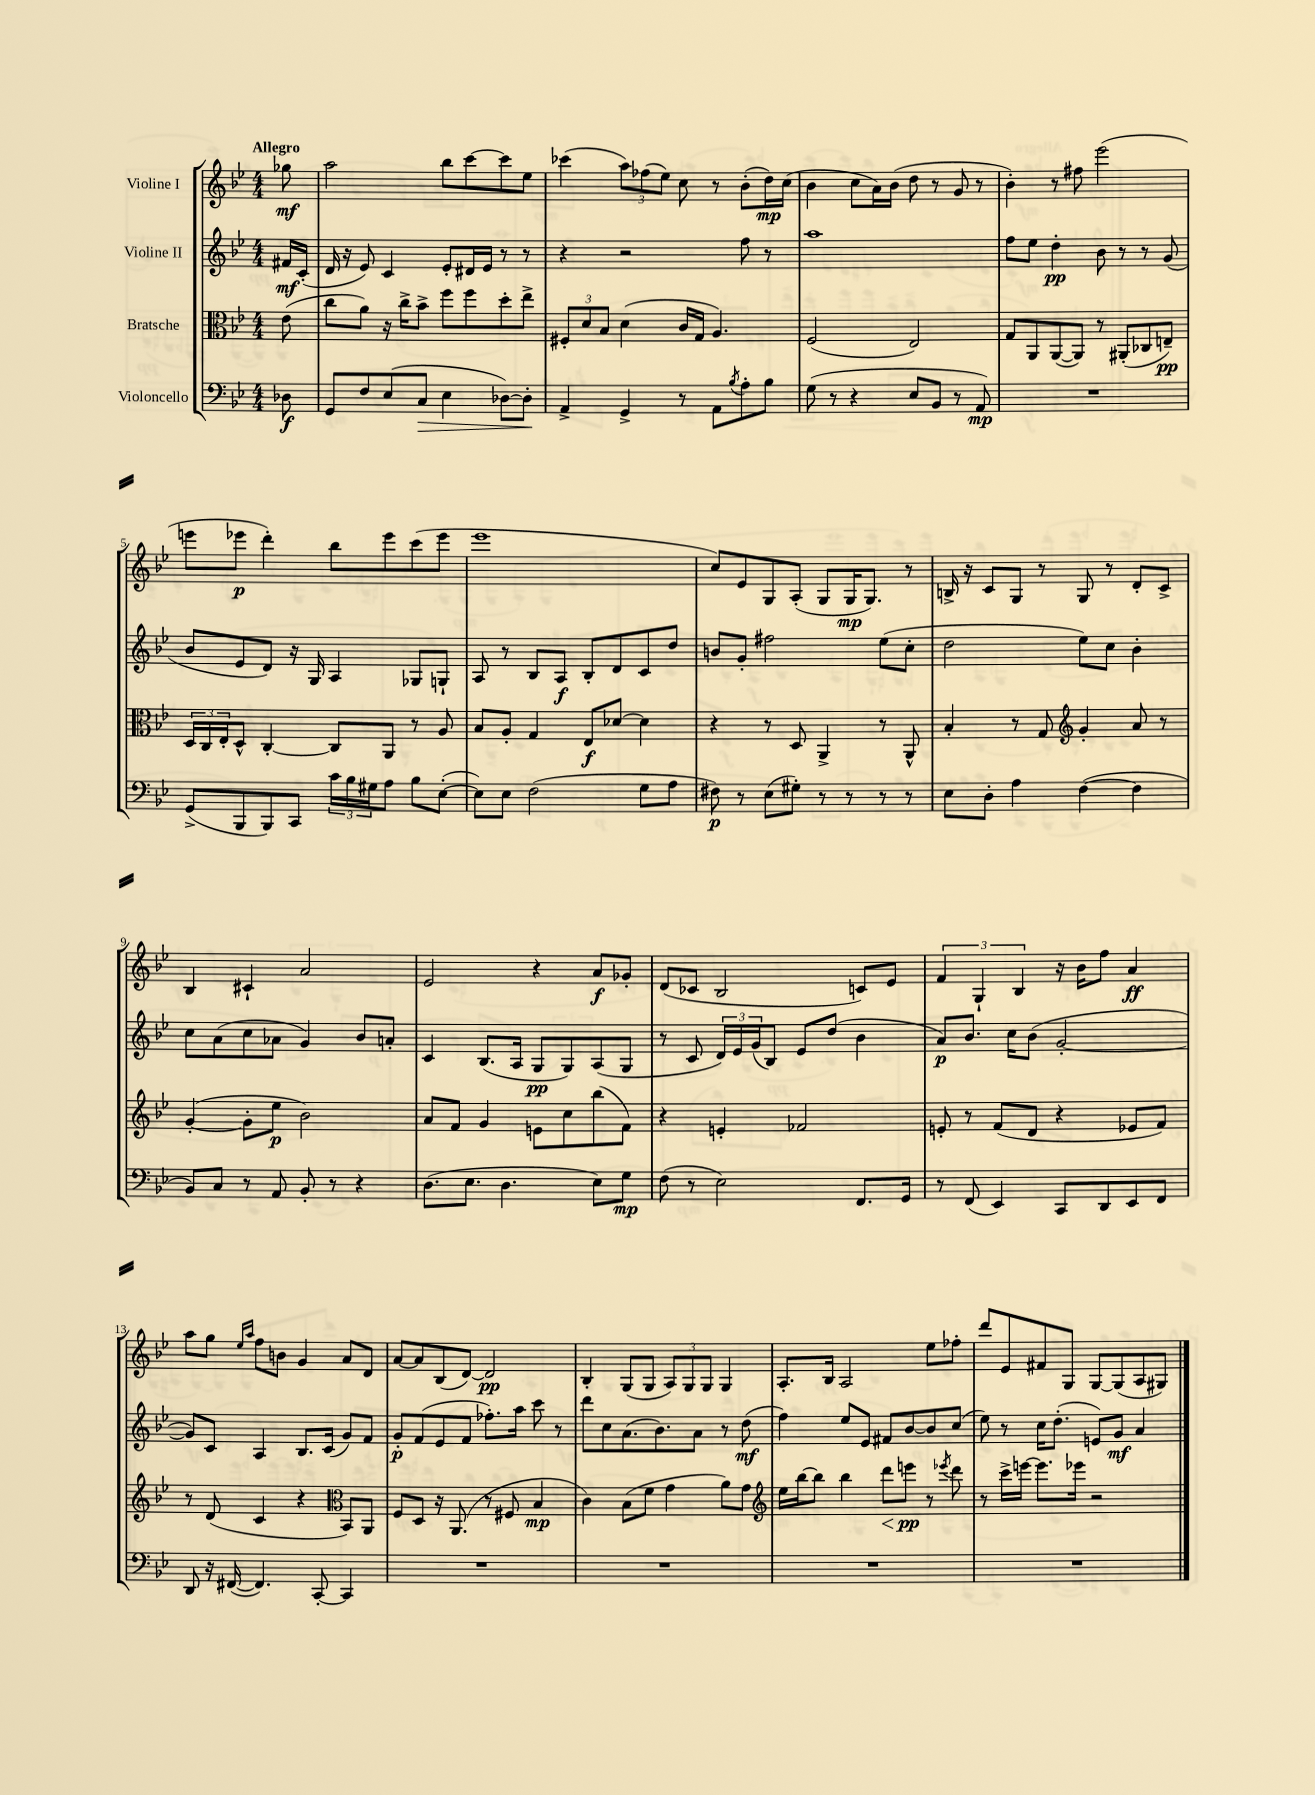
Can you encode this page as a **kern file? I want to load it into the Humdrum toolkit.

**kern	**dynam	**kern	**dynam	**kern	**dynam	**kern	**dynam
*part4	*part4	*part3	*part3	*part2	*part2	*part1	*part1
*staff4	*staff4	*staff3	*staff3	*staff2	*staff2	*staff1	*staff1
*I"Violoncello	*	*I"Bratsche	*	*I"Violine II	*	*I"Violine I	*
*clefF4	*	*clefC3	*	*clefG2	*	*clefG2	*
*k[b-e-]	*	*k[b-e-]	*	*k[b-e-]	*	*k[b-e-]	*
*M4/4	*	*M4/4	*	*M4/4	*	*M4/4	*
=	=	=	=	=	=	=	=
!	!	!	!	!	!	!LO:TX:a:B:t=Allegro	!
8D-X\	f	(8e-\	.	16f#X/LL	mf	8gg-X\	mf
.	.	.	.	(16c'/JJ	.	.	.
=1	=1	=1	=1	=1	=1	=1	=1
8GG/L	.	8cc\L	.	16d/	.	2aa\	.
.	.	.	.	16r	.	.	.
8F/	.	8a\J)	.	8e-/)	.	.	.
(8E-/	.	16r	.	4c/	.	.	.
.	.	16cc^\KL	.	.	.	.	.
!	!LO:HP:b	!	!	!	!	!	!
8C/J	>	8b-^\J	.	.	.	.	.
4E-\	.	8ff\L	.	8e-'/L	.	8bb-\L	.
.	.	8ff\	.	16d#X/L	.	[8ccc\	.
.	.	.	.	16e-/JJ	.	.	.
[8D-X\L)	.	8dd'\	.	8r	.	8ccc\]	.
8D-'\J]	.	8ee-^\J	.	8r	.	8ee-\J	.
.	]	.	.	.	.	.	.
=2	=2	=2	=2	=2	=2	=2	=2
4AA^/	.	12F#X'/L	.	4r	.	(4ccc-X\	.
.	.	12d/	.	.	.	.	.
.	.	12B-/J	.	.	.	.	.
4GG^/	.	(4d\	.	2r	.	12aa\L)	.
.	.	.	.	.	.	(12ff-X\	.
.	.	.	.	.	.	12ee-\J)	.
8r	.	16c/LL	.	.	.	8cc\	.
.	.	16G/JJ	.	.	.	.	.
8AA\L	.	4.A/)	.	.	.	8r	.
8qB-/	.	.	.	.	.	.	.
8A'\	.	.	.	8ff\	.	(8b-'\L	.
8B-\J	.	.	.	8r	.	16dd\L)	mp
.	.	.	.	.	.	(16cc\JJ	.
=3	=3	=3	=3	=3	=3	=3	=3
(8G\	.	(2F/	.	1aa	.	4b-\	.
8r	.	.	.	.	.	.	.
4r	.	.	.	.	.	8cc\L	.
.	.	.	.	.	.	16a\L)	.
.	.	.	.	.	.	(16b-\JJ	.
8E-/L	.	2E-/)	.	.	.	8dd\	.
8BB-/J	.	.	.	.	.	8r	.
8r	.	.	.	.	.	8g/	.
8AA/)	mp	.	.	.	.	8r	.
=4	=4	=4	=4	=4	=4	=4	=4
1r	.	8G/L	.	8ff\L	.	4b-'\)	.
.	.	8AA/	.	8ee-\J	.	.	.
.	.	([8AA/	.	4dd'\	pp	8r	.
.	.	8AA/J])	.	.	.	8ff#X\	.
.	.	8r	.	8b-\	.	(2eee-\	.
.	.	(8AA#X'/L	.	8r	.	.	.
.	.	8C-X/	.	8r	.	.	.
.	.	8En~/J)	pp	(8g/	.	.	.
!!LO:LB:g=z
=5	=5	=5	=5	=5	=5	=5	=5
(8GG^/L	.	24D/LL	.	8b-/L	.	8eeen\L	.
.	.	24C/	.	.	.	.	.
.	.	24E-'/J	.	.	.	.	.
8BBB-/	.	8D^^/J	.	8e-/	.	8eee-X\J	p
8BBB-/)	.	[4C'/	.	8d/J)	.	4ddd'\)	.
8CC/J	.	.	.	16r	.	.	.
.	.	.	.	16G/	.	.	.
24c\LL	.	8C/L]	.	4A/	.	8bb-\L	.
24B-\	.	.	.	.	.	.	.
24G#X\J	.	.	.	.	.	.	.
8A\J	.	8AA/J	.	.	.	8eee-\	.
8B-\L	.	8r	.	8G-X/L	.	(8ccc\	.
([8E-'\J	.	8A/	.	8Gn`/J	.	8eee-\J	.
=6	=6	=6	=6	=6	=6	=6	=6
8E-\L])	.	8B-/L	.	8A/	.	1eee-	.
8E-\J	.	8A'/J	.	8r	.	.	.
(2F\	.	4G/	.	8B-/L	.	.	.
.	.	.	.	8A/J	f	.	.
.	.	8E-/L	f	8B-'/L	.	.	.
.	.	[8d-X/J	.	8d/	.	.	.
8G\L	.	4d-\]	.	8c/	.	.	.
8A\J	.	.	.	8dd/J	.	.	.
=7	=7	=7	=7	=7	=7	=7	=7
8F#X\)	p	4r	.	8bn/L	.	8cc/L)	.
8r	.	.	.	8g'/J	.	8e-/	.
(8E-\L	.	8r	.	2ff#X\	.	8G/	.
8G#X'\J)	.	8D/	.	.	.	(8A'/J	.
8r	.	4AA^/	.	.	.	8G/L	.
8r	.	.	.	.	.	16G/K	mp
.	.	.	.	.	.	8.G/J)	.
8r	.	8r	.	(8ee-\L	.	.	.
8r	.	8AA^^/	.	8cc'\J	.	8r	.
=8	=8	=8	=8	=8	=8	=8	=8
8E-\L	.	4B-'/	.	2dd\	.	16Bn^/	.
.	.	.	.	.	.	16r	.
8D'\J	.	.	.	.	.	8c/L	.
4A\	.	8r	.	.	.	8G/J	.
.	.	8G/	.	.	.	8r	.
*	*	*clefG2	*	*	*	*	*
([4F\	.	4g'/	.	8ee-\L)	.	8G/	.
.	.	.	.	8cc\J	.	8r	.
4F\]	.	8a/	.	4b-'\	.	8d'/L	.
.	.	8r	.	.	.	8c^/J	.
!!LO:LB:g=z
=9	=9	=9	=9	=9	=9	=9	=9
8BB-/L)	.	([4g'/	.	8cc\L	.	4B-/	.
8C/J	.	.	.	(8a\	.	.	.
8r	.	8g'\L]	.	8cc\	.	4c#X`/	.
8AA/	.	8ee-\J	p	8a-X\J	.	.	.
8BB-'/	.	2b-\)	.	4g/)	.	2a/	.
8r	.	.	.	.	.	.	.
4r	.	.	.	8b-/L	.	.	.
.	.	.	.	8an'/J	.	.	.
=10	=10	=10	=10	=10	=10	=10	=10
(8.D\L	.	8a/L	.	4c/	.	2e-/	.
.	.	8f/J	.	.	.	.	.
8.E-\J	.	.	.	.	.	.	.
.	.	4g/	.	(8.B-/L	.	.	.
4.D\	.	.	.	.	.	.	.
.	.	.	.	16A/Jk	.	.	.
.	.	8en\L	.	8G/L	pp	4r	.
.	.	8cc\	.	8G/)	.	.	.
8E-\L)	.	(8bb-\	.	(8A/	.	8a/L	f
8G\J	mp	8f\J)	.	8G/J	.	8g-X'/J	.
=11	=11	=11	=11	=11	=11	=11	=11
(8F\	.	4r	.	8r	.	(8d/L	.
8r	.	.	.	8c/	.	8c-X/J	.
2E-\)	.	4en'/	.	24d/LL)	.	2B-/	.
.	.	.	.	24e-/	.	.	.
.	.	.	.	(24g/J	.	.	.
.	.	.	.	8B-/J)	.	.	.
.	.	2f-X/	.	8e-/L	.	.	.
.	.	.	.	(8dd/J	.	.	.
8.FF/L	.	.	.	4b-\	.	8cn/L)	.
.	.	.	.	.	.	8e-/J	.
16GG/Jk	.	.	.	.	.	.	.
=12	=12	=12	=12	=12	=12	=12	=12
8r	.	8en'/	.	8a/L)	p	6f/	.
(8FF/	.	8r	.	8.b-/J	.	.	.
.	.	.	.	.	.	6G`/	.
4EE-/)	.	(8f/L	.	.	.	.	.
.	.	.	.	16cc\KL	.	.	.
.	.	.	.	.	.	6B-/	.
.	.	8d/J	.	(8b-\J	.	.	.
8CC/L	.	4r	.	[2g'/	.	16r	.
.	.	.	.	.	.	16b-\KL	.
8DD/	.	.	.	.	.	8ff\J	.
8EE-/	.	8e-X/L	.	.	.	4a/	ff
8FF/J	.	8f/J)	.	.	.	.	.
!!LO:LB:g=z
=13	=13	=13	=13	=13	=13	=13	=13
8DD/	.	8r	.	8g/L])	.	8aa\L	.
16r	.	(8d/	.	8c/J	.	8gg\J	.
([16FF#X/	.	.	.	.	.	.	.
.	.	.	.	.	.	16qqee-/LL	.
.	.	.	.	.	.	16qqaa/JJ	.
4.FF#/])	.	4c/	.	4A/	.	8ff\L	.
.	.	.	.	.	.	8bn\J	.
.	.	4r	.	8.B-/L	.	4g/	.
[8CC'/	.	.	.	.	.	.	.
.	.	.	.	(16c/Jk	.	.	.
*	*	*clefC3	*	*	*	*	*
4CC/]	.	8BB-/L)	.	8g/L)	.	8a/L	.
.	.	8AA/J	.	8f/J	.	8d/J	.
=14	=14	=14	=14	=14	=14	=14	=14
1r	.	8F/L	.	8g'/L	p	[8a/L	.
.	.	8D/J	.	(8f/	.	8a/]	.
.	.	16r	.	8e-/	.	(8B-/	.
.	.	(8.AA/	.	.	.	.	.
.	.	.	.	8f/J	.	[8d/J)	.
.	.	8r	.	8.ff-X'\L)	.	2d/]	pp
.	.	8F#X/	.	.	.	.	.
.	.	.	.	16aa\Jk	.	.	.
.	.	4B-/	mp	8ccc\	.	.	.
.	.	.	.	8r	.	.	.
=15	=15	=15	=15	=15	=15	=15	=15
1r	.	4c\)	.	8ddd\L	.	4B-'/	.
.	.	.	.	8cc\	.	.	.
.	.	(8B-\L	.	(8.a\	.	(8G/L	.
.	.	8f\J	.	.	.	8G/J	.
.	.	.	.	8.b-\)	.	.	.
.	.	4g\	.	.	.	12A/L)	.
.	.	.	.	.	.	12G/	.
.	.	.	.	8a\J	.	.	.
.	.	.	.	.	.	12G/J	.
.	.	8a\L)	.	8r	.	4G/	.
.	.	8g\J	.	(8dd\	mf	.	.
=16	=16	=16	=16	=16	=16	=16	=16
*	*	*clefG2	*	*	*	*	*
1r	.	16ee-\LL	.	4ff\)	.	8.A'/L	.
.	.	[16bb-\J	.	.	.	.	.
.	.	8bb-\J]	.	.	.	.	.
.	.	.	.	.	.	16B-/Jk	.
.	.	4bb-\	.	8ee-/L	.	2A/	.
.	.	.	.	8e-/J	.	.	.
!	!	!	!LO:HP:b	!	!	!	!
.	.	8ddd\L	<	8f#X/L	.	.	.
.	.	8eeen\J	pp	[8b-/	.	.	.
.	.	8r	[	8b-/]	.	8ee-\L	.
.	.	8qeee-X/	.	.	.	.	.
.	.	8ddd\	.	(8cc/J	.	8ff-X'\J	.
=17	=17	=17	=17	=17	=17	=17	=17
1r	.	8r	.	8ee-\)	.	8ddd/L	.
.	.	16ccc^\LL	.	8r	.	8e-/	.
.	.	[16eeen\JJ	.	.	.	.	.
.	.	8.eee\L]	.	16cc\KL	.	8f#X/	.
.	.	.	.	(8.dd'\J	.	.	.
.	.	.	.	.	.	8G/J	.
.	.	16eee-X\Jk	.	.	.	.	.
.	.	2r	.	8en/L)	.	[8G/L	.
.	.	.	.	8g/J	mf	(8G/]	.
.	.	.	.	4a/	.	8A/	.
.	.	.	.	.	.	8G#X/J)	.
==	==	==	==	==	==	==	==
*-	*-	*-	*-	*-	*-	*-	*-
